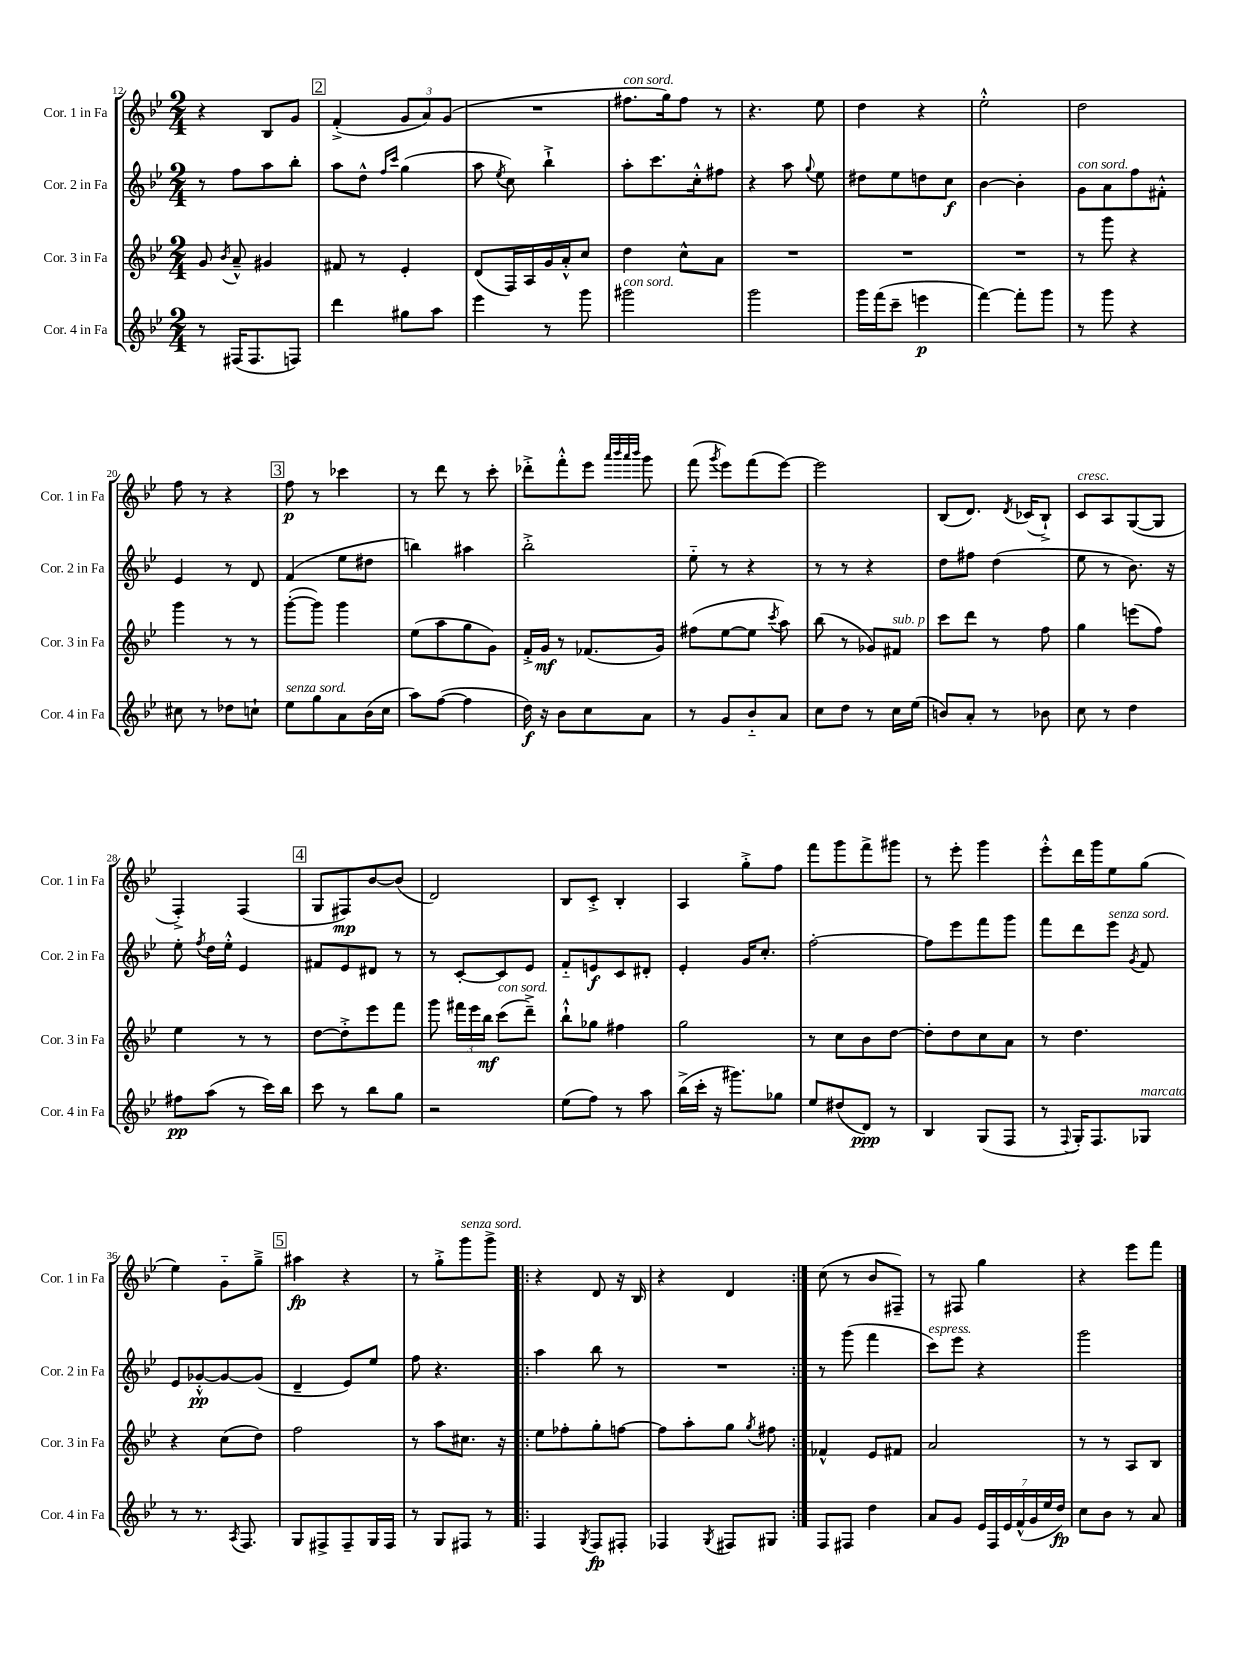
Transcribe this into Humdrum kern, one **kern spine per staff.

**kern	**dynam	**kern	**dynam	**kern	**dynam	**kern	**dynam
*part4	*part4	*part3	*part3	*part2	*part2	*part1	*part1
*staff4	*staff4	*staff3	*staff3	*staff2	*staff2	*staff1	*staff1
*I"Cor. 4 in Fa	*	*I"Cor. 3 in Fa	*	*I"Cor. 2 in Fa	*	*I"Cor. 1 in Fa	*
*I'Cor. 4 in Fa	*	*I'Cor. 3 in Fa	*	*I'Cor. 2 in Fa	*	*I'Cor. 1 in Fa	*
*clefG2	*	*clefG2	*	*clefG2	*	*clefG2	*
*k[b-e-]	*	*k[b-e-]	*	*k[b-e-]	*	*k[b-e-]	*
*M2/4	*	*M2/4	*	*M2/4	*	*M2/4	*
=12	=12	=12	=12	=12	=12	=12	=12
8r	.	8g/	.	8r	.	4r	.
.	.	8qb-/	.	.	.	.	.
(16F#X/KL	.	8a~^^/	.	8ff\L	.	.	.
8.F#/	.	.	.	.	.	.	.
.	.	4g#X/	.	8aa\	.	8B-/L	.
8Fn/J)	.	.	.	8bb-'\J	.	8g/J	.
!!LO:REH:place=s1:t=2
=13	=13	=13	=13	=13	=13	=13	=13
4ddd\	.	8f#X/	.	8aa\L	.	(4f'^/	.
.	.	8r	.	8dd^^\J	.	.	.
.	.	.	.	16qqff/LL	.	.	.
.	.	.	.	16qqccc/JJ	.	.	.
8gg#X\L	.	4e-'/	.	(4gg\	.	12g/L	.
.	.	.	.	.	.	12a/)	.
8aa\J	.	.	.	.	.	.	.
.	.	.	.	.	.	(12g/J	.
=14	=14	=14	=14	=14	=14	=14	=14
4eee-\	.	(8d/L	.	8aa\	.	2r	.
.	.	.	.	8qee-/	.	.	.
.	.	16F/L)	.	8cc\)	.	.	.
.	.	16A/	.	.	.	.	.
8r	.	16g/	.	4bb-`^\	.	.	.
.	.	16a'^^/J	.	.	.	.	.
8ggg\	.	8cc/J	.	.	.	.	.
=15	=15	=15	=15	=15	=15	=15	=15
!	!	!	!	!	!	!LO:TX:a:i:t=con sord.	!
!LO:TX:a:i:t=con sord.	!	!	!	!	!	!	!
2ggg#X\	.	4dd\	.	8aa'\L	.	8.ff#X\L	.
.	.	.	.	8.ccc\	.	.	.
.	.	.	.	.	.	16gg\k)	.
.	.	8cc^^\L	.	.	.	8ff#\J	.
.	.	.	.	16cc'^^\k	.	.	.
.	.	8a\J	.	8ff#X\J	.	8r	.
=16	=16	=16	=16	=16	=16	=16	=16
2ggg\	.	2r	.	4r	.	4.r	.
.	.	.	.	8aa\	.	.	.
.	.	.	.	8qqgg/	.	.	.
.	.	.	.	8ee-\	.	8ee-\	.
=17	=17	=17	=17	=17	=17	=17	=17
16ggg\LL	.	2r	.	8dd#X\L	.	4dd\	.
(16fff\J	.	.	.	.	.	.	.
8ccc~\J	.	.	.	8ee-\	.	.	.
4eeen\	p	.	.	8ddn\	.	4r	.
.	.	.	.	8cc\J	f	.	.
=18	=18	=18	=18	=18	=18	=18	=18
[4fff\)	.	2r	.	[4b-\	.	2ee-'^^\	.
8fff'\L]	.	.	.	4b-'\]	.	.	.
8ggg\J	.	.	.	.	.	.	.
=19	=19	=19	=19	=19	=19	=19	=19
!	!	!	!	!LO:TX:a:i:t=con sord.	!	!	!
8r	.	8r	.	8g\L	.	2dd\	.
8ggg\	.	8ggg\	.	8a\	.	.	.
4r	.	4r	.	8ff\	.	.	.
.	.	.	.	8f#X'^^\J	.	.	.
!!LO:LB:g=z
=20	=20	=20	=20	=20	=20	=20	=20
8cc#X\	.	4ggg\	.	4e-/	.	8ff\	.
8r	.	.	.	.	.	8r	.
8dd-X\L	.	8r	.	8r	.	4r	.
8ccn`\J	.	8r	.	8d/	.	.	.
!!LO:REH:place=s1:t=3
=21	=21	=21	=21	=21	=21	=21	=21
!LO:TX:a:i:t=senza sord.	!	!	!	!	!	!	!
8ee-\L	.	([8ggg'\L	.	(4f/	.	8ff\	p
8gg\	.	8ggg\J])	.	.	.	8r	.
8a\	.	4ggg\	.	8ee-\L	.	4ccc-X\	.
(16b-\L	.	.	.	8dd#X\J	.	.	.
16cc\JJ	.	.	.	.	.	.	.
=22	=22	=22	=22	=22	=22	=22	=22
8aa\L)	.	(8ee-\L	.	4bbn\)	.	8r	.
([8ff\J	.	8aa\	.	.	.	8ddd\	.
4ff\]	.	8gg\	.	4aa#X\	.	8r	.
.	.	8g\J)	.	.	.	8ccc'\	.
=23	=23	=23	=23	=23	=23	=23	=23
16dd\)	f	16f'^/LL	.	2bb-'^\	.	8ddd-X'^\L	.
16r	.	16g/JJ	mf	.	.	.	.
8b-\L	.	8r	.	.	.	8fff'^^\	.
8cc\	.	(8.f-X/L	.	.	.	8eee-\J	.
.	.	.	.	.	.	32qqaaa/LLL	.
.	.	.	.	.	.	32qqbbb-/	.
.	.	.	.	.	.	32qqaaa/	.
.	.	.	.	.	.	32qqbbb-/JJJ	.
8a\J	.	.	.	.	.	8ggg\	.
.	.	16g/Jk)	.	.	.	.	.
=24	=24	=24	=24	=24	=24	=24	=24
8r	.	(8ff#X\L	.	8ee-\	.	(8fff\	.
.	.	.	.	.	.	8qggg/	.
8g/L	.	[8ee-\	.	8r	.	8eee-\L)	.
8b-/	.	8ee-\J]	.	4r	.	(8fff\	.
.	.	8qccc/	.	.	.	.	.
8a/J	.	8aa\)	.	.	.	[8eee-\J)	.
=25	=25	=25	=25	=25	=25	=25	=25
8cc\L	.	(8bb-\	.	8r	.	2eee-\]	.
8dd\J	.	8r	.	8r	.	.	.
8r	.	8g-X/L)	.	4r	.	.	.
!	!	!LO:TX:a:i:t=sub. p	!	!	!	!	!
16cc\LL	.	8f#X/J	.	.	.	.	.
(16ee-\JJ	.	.	.	.	.	.	.
=26	=26	=26	=26	=26	=26	=26	=26
8bn/L)	.	8ccc\L	.	8dd\L	.	(8B-/L	.
8a'/J	.	8ddd\J	.	8ff#X\J	.	8.d/J)	.
8r	.	8r	.	(4dd\	.	.	.
.	.	.	.	.	.	8qd/	.
.	.	.	.	.	.	(16c-X/KL	.
8b-X\	.	8ff\	.	.	.	8B-`^/J)	.
=27	=27	=27	=27	=27	=27	=27	=27
!	!	!	!	!	!	!LO:TX:a:i:t=cresc.	!
8cc\	.	4gg\	.	8ee-\	.	8c/L	.
8r	.	.	.	8r	.	8A/	.
4dd\	.	(8eeen\L	.	8.b-\)	.	([8G/	.
.	.	8ff\J)	.	.	.	8G/J]	.
.	.	.	.	16r	.	.	.
!!LO:LB:g=z
=28	=28	=28	=28	=28	=28	=28	=28
8ff#X\L	pp	4ee-\	.	8ee-'\	.	4F'^/)	.
.	.	.	.	8qff/	.	.	.
(8aa\J	.	.	.	16dd\LL	.	.	.
.	.	.	.	16ee-'^^\JJ	.	.	.
8r	.	8r	.	4e-/	.	(4F/	.
16ccc\LL)	.	8r	.	.	.	.	.
16bb-\JJ	.	.	.	.	.	.	.
!!LO:REH:place=s1:t=4
=29	=29	=29	=29	=29	=29	=29	=29
8ccc\	.	[8dd\L	.	8f#X/L	.	8G/L	.
8r	.	8dd'^\]	.	8e-/	.	8F#X/)	mp
8bb-\L	.	8eee-\	.	8d#X/J	.	[8b-/	.
8gg\J	.	8fff\J	.	8r	.	(8b-/J]	.
=30	=30	=30	=30	=30	=30	=30	=30
2r	.	8ggg\	.	8r	.	2d/)	.
.	.	24fff#X\LL	.	[8c'/L	.	.	.
.	.	24eee-\	.	.	.	.	.
.	.	24bb-\JJ	mf	.	.	.	.
!	!	!LO:TX:a:i:t=con sord.	!	!	!	!	!
.	.	(8ccc\L	.	8c/]	.	.	.
.	.	8ddd~^\J)	.	8e-/J	.	.	.
=31	=31	=31	=31	=31	=31	=31	=31
(8ee-\L	.	8bb-`^^\L	.	8f/L	.	8B-/L	.
8ff\J)	.	8gg-X\J	.	8en/	f	8c'^/J	.
8r	.	4ff#X\	.	8c/	.	4B-'/	.
8aa\	.	.	.	8d#X'/J	.	.	.
=32	=32	=32	=32	=32	=32	=32	=32
(16bb-^\LL	.	2gg\	.	4e-'/	.	4A/	.
16ccc'\JJ	.	.	.	.	.	.	.
16r	.	.	.	.	.	.	.
8.ggg#X\L)	.	.	.	.	.	.	.
.	.	.	.	16g/KL	.	8gg'^\L	.
.	.	.	.	8.cc'/J	.	.	.
8gg-X\J	.	.	.	.	.	8ff\J	.
=33	=33	=33	=33	=33	=33	=33	=33
8ee-/L	.	8r	.	[2ff'\	.	8fff\L	.
(8dd#X/	.	8cc\L	.	.	.	8ggg\	.
8d/J)	ppp	8b-\	.	.	.	8fff^\	.
8r	.	[8dd\J	.	.	.	8ggg#X\J	.
=34	=34	=34	=34	=34	=34	=34	=34
4B-/	.	8dd'\L]	.	8ff\L]	.	8r	.
.	.	8dd\	.	8eee-\	.	8eee-'\	.
(8G/L	.	8cc\	.	8fff\	.	4ggg\	.
8F/J	.	8a\J	.	8ggg\J	.	.	.
=35	=35	=35	=35	=35	=35	=35	=35
8r	.	8r	.	8fff\L	.	8eee-'^^\L	.
8qqF/	.	.	.	.	.	.	.
16G'/KL)	.	4.dd\	.	8ddd\	.	16ddd\L	.
8.F/	.	.	.	.	.	16ggg\J	.
!	!	!	!	!LO:TX:a:i:t=senza sord.	!	!	!
.	.	.	.	8eee-\J	.	8ee-\	.
.	.	.	.	8qg/	.	.	.
!LO:TX:a:i:t=marcato	!	!	!	!	!	!	!
8G-X/J	.	.	.	8f/	.	(8gg\J	.
!!LO:LB:g=z
=36	=36	=36	=36	=36	=36	=36	=36
8r	.	4r	.	8e-/L	.	4ee-\)	.
8.r	.	.	.	[8g-X'^^/	pp	.	.
.	.	(8cc\L	.	8g-/_	.	8g\L	.
8qA/	.	.	.	.	.	.	.
8.F/	.	.	.	.	.	.	.
.	.	8dd\J)	.	(8g-/J]	.	8gg~^\J	.
!!LO:REH:place=s1:t=5
=37	=37	=37	=37	=37	=37	=37	=37
8G/L	.	2ff\	.	4d~/	.	4aa#X\	fp
8F#X^/	.	.	.	.	.	.	.
8F#~/	.	.	.	8e-/L)	.	4r	.
16G/L	.	.	.	8ee-/J	.	.	.
16F#/JJ	.	.	.	.	.	.	.
=38	=38	=38	=38	=38	=38	=38	=38
8r	.	8r	.	8ff\	.	8r	.
8G/L	.	8aa\L	.	4.r	.	8gg'^\L	.
!	!	!	!	!	!	!LO:TX:a:i:t=senza sord.	!
8F#X/J	.	8.cc#X\J	.	.	.	8ggg\	.
8r	.	.	.	.	.	8ggg^\J	.
.	.	16r	.	.	.	.	.
=39!|:	=39!|:	=39!|:	=39!|:	=39!|:	=39!|:	=39!|:	=39!|:
4F/	.	8ee-\L	.	4aa\	.	4r	.
.	.	8ff-X'\	.	.	.	.	.
8qG/	.	.	.	.	.	.	.
8F/L	fp	8gg'\	.	8bb-\	.	8d/	.
8F#X'/J	.	[8ffn\J	.	8r	.	16r	.
.	.	.	.	.	.	16B-/	.
=40	=40	=40	=40	=40	=40	=40	=40
4F-X/	.	8ff\L]	.	2r	.	4r	.
.	.	8aa'\	.	.	.	.	.
8qG/	.	.	.	.	.	.	.
8F#X/L	.	8gg\J	.	.	.	4d/	.
.	.	8qgg/	.	.	.	.	.
8G#X/J	.	8ff#X\	.	.	.	.	.
=41:|!	=41:|!	=41:|!	=41:|!	=41:|!	=41:|!	=41:|!	=41:|!
8F/L	.	4f-X^^/	.	8r	.	(8cc\	.
8F#X/J	.	.	.	(8ggg\	.	8r	.
4dd\	.	8e-/L	.	4fff\	.	8b-/L	.
.	.	8f#X/J	.	.	.	8F#X~/J)	.
=42	=42	=42	=42	=42	=42	=42	=42
!	!	!	!	!LO:TX:a:i:t=espress.	!	!	!
8a/L	.	2a/	.	8ccc\L)	.	8r	.
8g/J	.	.	.	8eee-\J	.	8F#X/	.
28e-/LL	.	.	.	4r	.	4gg\	.
28F/	.	.	.	.	.	.	.
28e-/	.	.	.	.	.	.	.
(28f^^/	.	.	.	.	.	.	.
28g/	.	.	.	.	.	.	.
28ee-/	.	.	.	.	.	.	.
28dd/JJ)	fp	.	.	.	.	.	.
=43	=43	=43	=43	=43	=43	=43	=43
8cc\L	.	8r	.	2ggg\	.	4r	.
8b-\J	.	8r	.	.	.	.	.
8r	.	8A/L	.	.	.	8eee-\L	.
8a/	.	8B-/J	.	.	.	8fff\J	.
==	==	==	==	==	==	==	==
*-	*-	*-	*-	*-	*-	*-	*-
